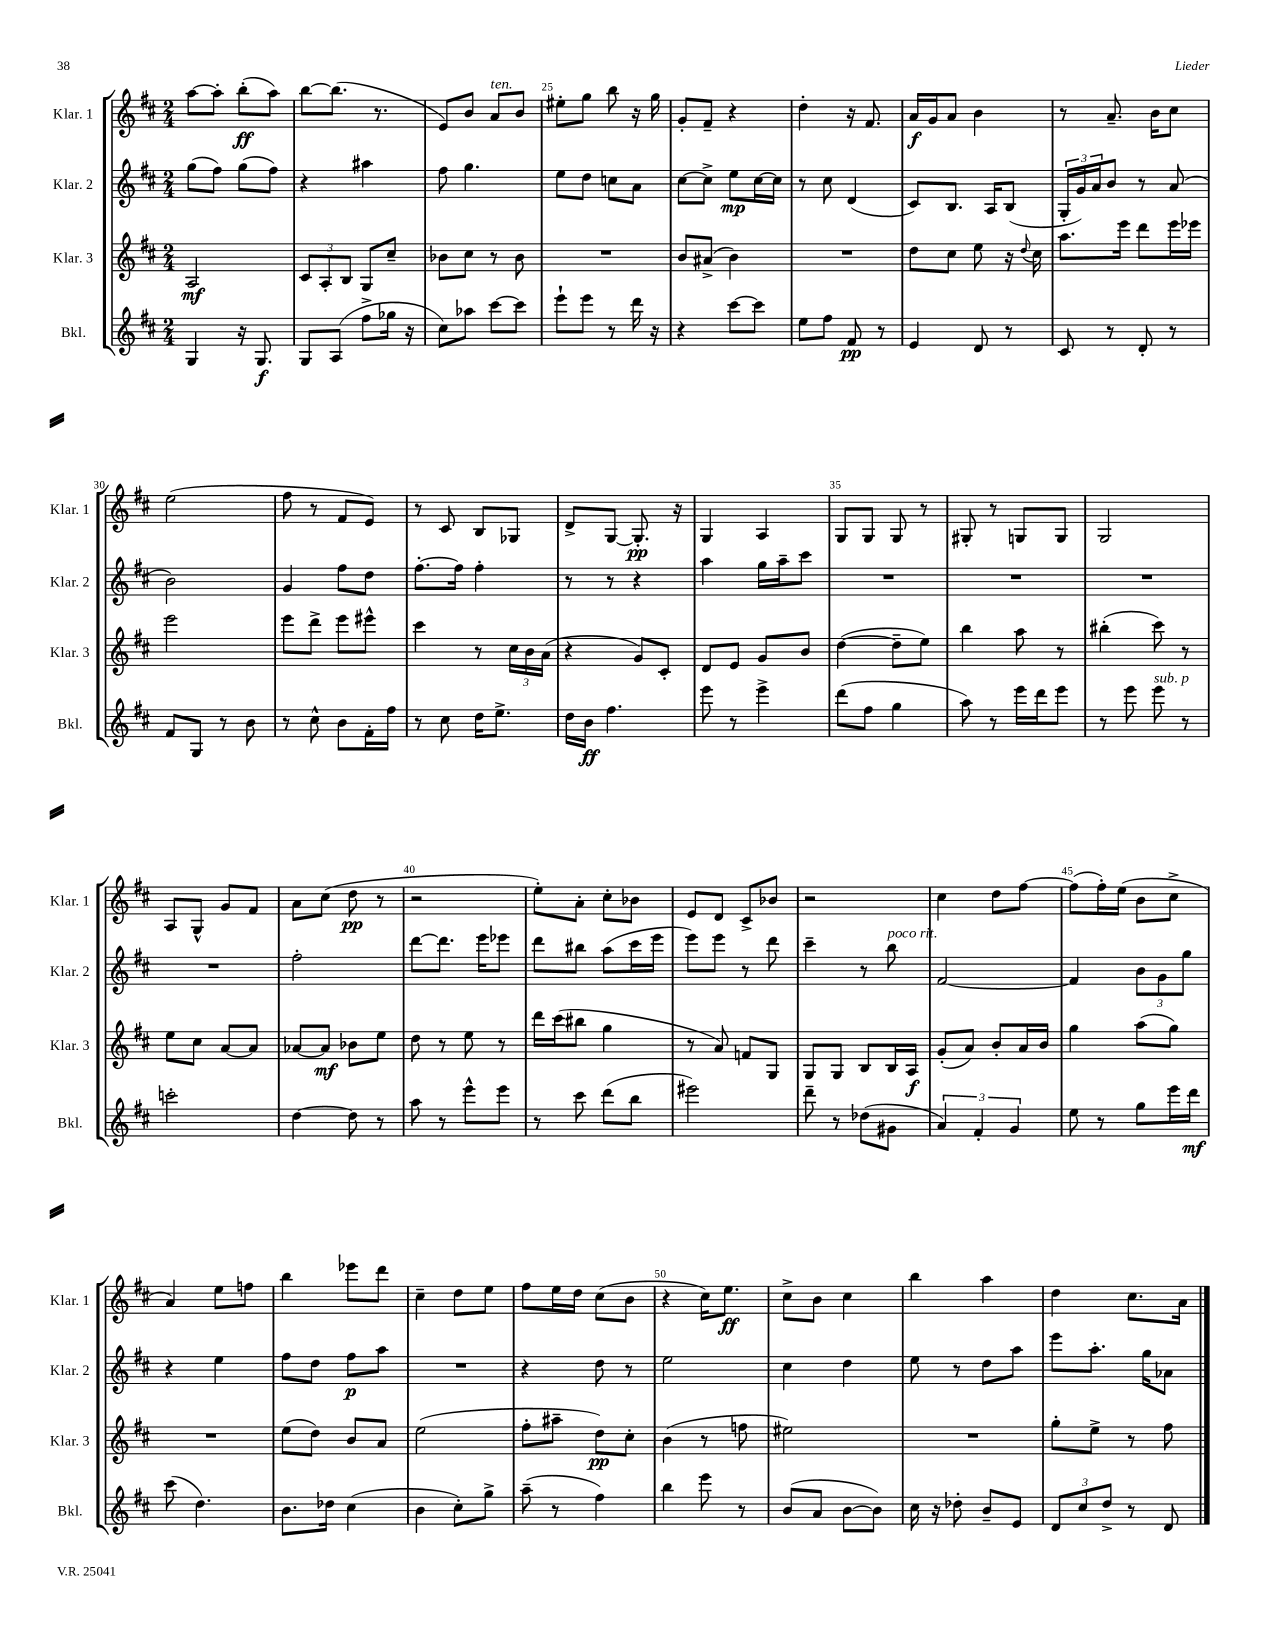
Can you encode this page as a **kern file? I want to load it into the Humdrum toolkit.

**kern	**kern	**kern	**kern
*staff4	*staff3	*staff2	*staff1
*clefG2	*clefG2	*clefG2	*clefG2
*k[f#c#]	*k[f#c#]	*k[f#c#]	*k[f#c#]
*M2/4	*M2/4	*M2/4	*M2/4
4G/	2A/	(8gg\L	[8aa\L
.	.	8ff#\J)	8aa'\]J
16r	.	(8gg\L	(8bb'\L
8.G/	.	.	.
.	.	8ff#\J)	8aa\J)
=	=	=	=
8G/L	12c#/L	4r	[8bb\L
.	12A'/	.	.
(8A/J	.	.	(8.bb\]J
.	12B/J	.	.
8ff#^\L	8G/L	4aa#\	.
.	.	.	8.r
16gg-\Jk	8cc#~/J	.	.
16r	.	.	.
=	=	=	=
8cc#\L)	8b-\L	8ff#\	8e/L)
8aa-\J	8cc#\J	4.gg\	8b/J
[8ccc#\L	8r	.	8a/L
8ccc#\]J	8b-\	.	8b/J
=	=	=	=
8eee`\L	2r	8ee\L	8ee#'\L
8eee\J	.	8dd\J	8gg\J
8r	.	8cc\L	8bb\
16ddd\	.	8a\J	16r
16r	.	.	16gg\
=	=	=	=
4r	8b/L	[8cc#\L	8g'/L
.	(8a#^/J	8cc#^\]J	8f#~/J
[8ccc#\L	4b\)	8ee\L	4r
8ccc#\]J	.	[16cc#\L	.
.	.	16cc#\]JJ	.
=	=	=	=
8ee\L	2r	8r	4dd'\
8ff#\J	.	8cc#\	.
8f#/	.	(4d/	16r
.	.	.	8.f#/
8r	.	.	.
=	=	=	=
4e/	8dd\L	8c#/L)	16a/LL
.	.	.	16g/J
.	8cc#\J	8.B/J	8a/J
8d/	8ee\	.	4b\
.	.	16A/LK	.
8r	16r	(8B/J	.
.	8qqdd/	.	.
.	16cc#\	.	.
=	=	=	=
8c#/	8.aa\L	24G'/LL	8r
.	.	24g/)	.
.	.	24a/J	.
8r	.	8b/J	8.a~/
.	16eee\Jk	.	.
8d'/	8ddd\L	8r	.
.	.	.	16b\LK
8r	16eee\L	(8a/	8cc#\J
.	16eee-\JJ	.	.
=	=	=	=
8f#/L	2eee\	2b\)	(2ee\
8G/J	.	.	.
8r	.	.	.
8b\	.	.	.
=	=	=	=
8r	8eee\L	4g/	8ff#\
8cc#^^\	8ddd^\J	.	8r
8b\L	8eee\L	8ff#\L	8f#/L
16f#'\L	8eee#^^\J	8dd\J	8e/J)
16ff#\JJ	.	.	.
=	=	=	=
8r	4ccc#\	[8.ff#'\L	8r
8cc#\	.	.	8c#/
.	.	16ff#\]Jk	.
16dd\LK	8r	4ff#'\	8B/L
8.ee^\J	.	.	.
.	24cc#\LL	.	8G-/J
.	24b\	.	.
.	(24a\JJ	.	.
=	=	=	=
16dd\LL	4r	8r	8d^/L
16b\JJ	.	.	.
4.ff#\	.	8r	[8G/J
.	8g/L)	4r	8.G'/]
.	8c#'/J	.	.
.	.	.	16r
=	=	=	=
8eee\	8d/L	4aa\	4G/
8r	8e/J	.	.
4eee^\	8g/L	16gg\LL	4A/
.	.	16aa~\J	.
.	8b/J	8ccc#\J	.
=	=	=	=
(8ddd\L	([4dd\	2r	8G/L
8ff#\J	.	.	8G/J
4gg\	8dd~\]L	.	8G/
.	8ee\J)	.	8r
=	=	=	=
8aa\)	4bb\	2r	8G#'/
8r	.	.	8r
16eee\LL	8aa\	.	8G/L
16ddd\J	.	.	.
8eee\J	8r	.	8G/J
=	=	=	=
8r	(4bb#'\	2r	2G/
8eee\	.	.	.
8eee\	8ccc#\)	.	.
8r	8r	.	.
=	=	=	=
2ccc'\	8ee\L	2r	8A/L
.	8cc#\J	.	8G^^/J
.	[8a/L	.	8g/L
.	8a/]J	.	8f#/J
=	=	=	=
[4dd\	[8a-/L	2ff#'\	8a\L
.	8a-/]J	.	(8cc#\J
8dd\]	8b-\L	.	8dd\
8r	8ee\J	.	8r
=	=	=	=
8aa\	8dd\	[8ddd\L	2r
8r	8r	8.ddd\]J	.
8eee^^\L	8ee\	.	.
.	.	16eee\LK	.
8eee\J	8r	8eee-\J	.
=	=	=	=
8r	16ddd\LL	8ddd\L	8ee'\L)
.	(16ccc#\J	.	.
8ccc#\	8bb#\J	8bb#\J	8a'\J
(8ddd\L	4gg\	(8aa\L	8cc#'\L
8bb\J	.	16ccc#\L	8b-\J
.	.	16eee\JJ	.
=	=	=	=
2eee#\)	8r	8eee\L)	8e/L
.	8a/)	8eee\J	8d/J
.	8f/L	8r	8c#^/L
.	8G/J	8ddd\	8b-/J
=	=	=	=
8ddd~\	8G/L	4ccc#~\	2r
8r	8G/J	.	.
(8dd-\L	8B/L	8r	.
8g#\J	16B/L	8bb\	.
.	16A/JJ	.	.
=	=	=	=
6a/)	(8g'/L	[2f#/	4cc#\
.	8a/J)	.	.
6f#'/	.	.	.
.	8b'/L	.	8dd\L
6g/	.	.	.
.	16a/L	.	[8ff#\J
.	16b/JJ	.	.
=	=	=	=
8ee\	4gg\	4f#/]	(8ff#\]L
8r	.	.	16ff#'\L)
.	.	.	(16ee\JJ
8gg\L	(8aa\L	12b\L	8b\L
.	.	12g\	.
16eee\L	8gg\J)	.	8cc#^\J
.	.	12gg\J	.
16ddd\JJ	.	.	.
=	=	=	=
(8ccc#\	2r	4r	4a/)
4.dd\)	.	.	.
.	.	4ee\	8ee\L
.	.	.	8ff\J
=	=	=	=
8.b\L	(8ee\L	8ff#\L	4bb\
.	8dd\J)	8dd\J	.
16dd-\Jk	.	.	.
(4cc#\	8b/L	8ff#\L	8eee-\L
.	8a/J	8aa\J	8ddd\J
=	=	=	=
4b\	(2ee\	2r	4cc#~\
8cc#'\L)	.	.	8dd\L
8gg^\J	.	.	8ee\J
=	=	=	=
(8aa~\	8ff#'\L	4r	8ff#\L
8r	8aa#~\J	.	16ee\L
.	.	.	16dd\JJ
4ff#\)	8dd\L)	8dd\	(8cc#\L
.	8cc#'\J	8r	8b\J
=	=	=	=
4bb\	(4b\	2ee\	4r
8eee\	8r	.	16cc#\LK)
.	.	.	8.ee\J
8r	8ff\	.	.
=	=	=	=
(8b/L	2ee#\)	4cc#\	8cc#^\L
8a/J	.	.	8b\J
[8b\L	.	4dd\	4cc#\
8b\]J)	.	.	.
=	=	=	=
16cc#\	2r	8ee\	4bb\
16r	.	.	.
8dd-'\	.	8r	.
8b~/L	.	8dd\L	4aa\
8e/J	.	8aa\J	.
=	=	=	=
12d/L	8gg'\L	8eee\L	4dd\
12cc#/	.	.	.
.	8ee^\J	8.aa'\J	.
12dd^/J	.	.	.
8r	8r	.	8.cc#\L
.	.	16gg\LK	.
8d/	8ff#\	8a-\J	.
.	.	.	16a\Jk
==	==	==	==
*-	*-	*-	*-
